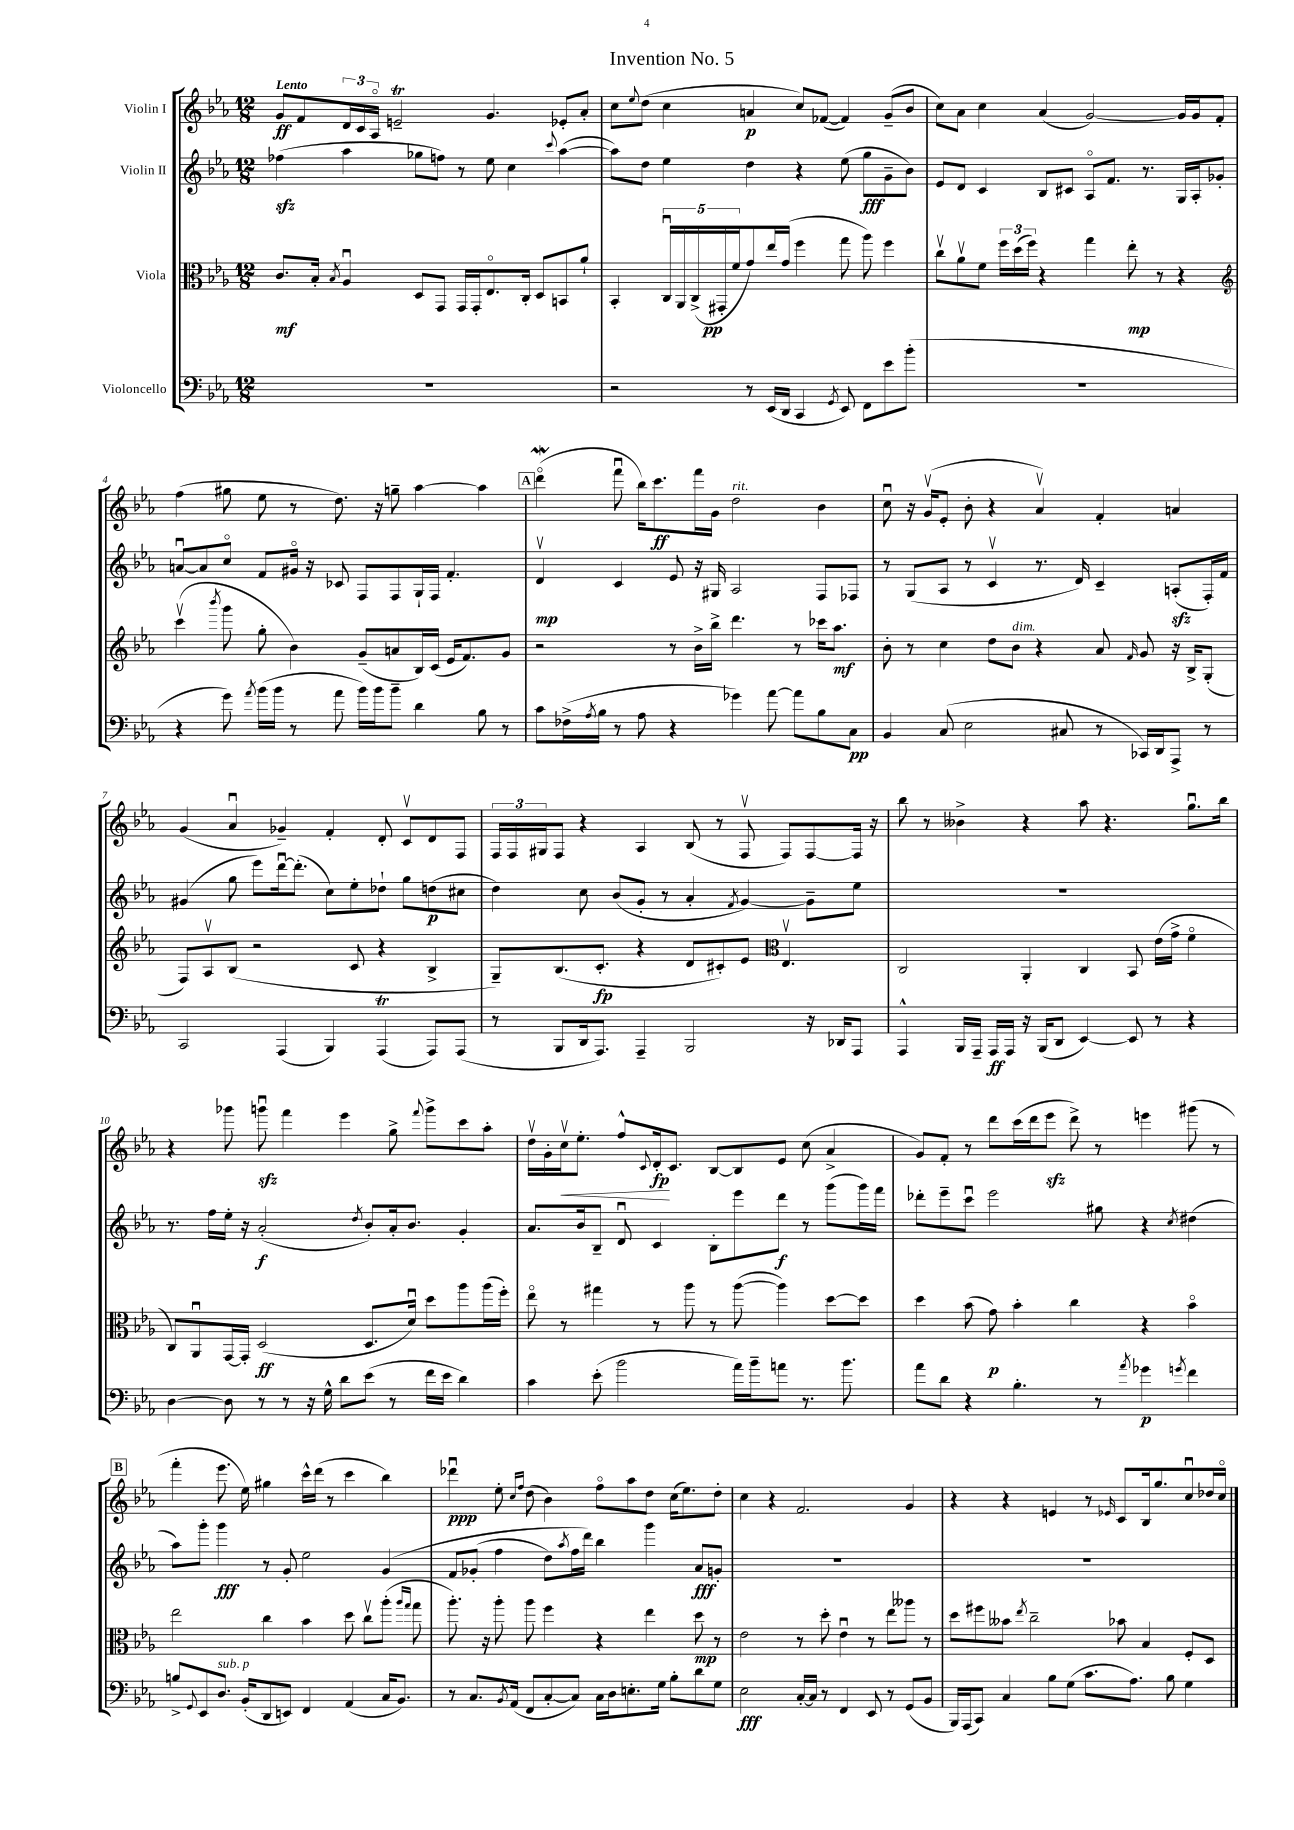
\header { title = "Invention No. 5" }
<<
\new StaffGroup <<
\new Staff = "s0" \with { instrumentName = "Violin I" } {
    \clef treble \key ees \major \numericTimeSignature \time 12/8 \tempo "Lento"
    g'8\ff f'8 \tuplet 3/2 { d'16 c'16 aes16\flageolet } e'2--\trill g'4. ees'8-. aes'8-. |
    c''8 \appoggiatura { ees''8 } d''8( c''4 a'4\p c''8) fes'8~( fes'4) g'8--( bes'8 |
    c''8) aes'8 c''4 aes'4( g'2~) g'16 g'16 f'8-. |
    f''4( gis''8 ees''8 r8 d''8.) r16 g''8-- aes''4~ aes''4 |
    \mark \markup { \box "A" } d'''4\flageolet\mordent( f'''8\downbow bes''16) c'''8.\ff f'''16 g'16 d''2^\markup { \italic "rit." } bes'4 |
    c''8\downbow r16 g'16\upbow( ees'8-. bes'8-. r4 aes'4\upbow) f'4-. a'4 |
    g'4( aes'4\downbow ges'4--) f'4-. d'8-. c'8\upbow d'8 f8 |
    \tuplet 3/2 { f16 f16 gis16 } f8 r4 aes4 bes8( r8 f8\upbow f8) f8~ f16 r16 |
    bes''8 r8 beses'4-> r4 aes''8 r4. g''8.\downbow bes''16 |
    r4 ges'''8 g'''8\downbow\sfz f'''4 ees'''4 g''8-> \appoggiatura { f'''8 } g'''8-> c'''8 aes''8-. |
    d''16\upbow g'16-. c''16\upbow\< ees''8.-. f''8-^ \appoggiatura { c'8 } d'16-.\fp\! c'8. bes8~ bes8 ees'8 c''8( aes'4-> |
    g'8) f'8-. r8 d'''8 c'''16( d'''16 ees'''8\sfz d'''8->) r8 e'''4 gis'''8( r8 |
    \mark \markup { \box "B" } f'''4-. ees'''8. ees''16) gis''4 c'''16-^ d'''16( r8 c'''4 bes''4) |
    des'''4\downbow\ppp ees''8-. \grace { c''16 f''16 } d''8( bes'4) f''8\flageolet aes''8 d''8 c''16( ees''8.) d''8-. |
    c''4 r4 f'2. g'4 |
    r4 r4 e'4 r8 \grace { ees'16 } c'8 bes16 g''8. c''8\downbow des''16 c''16\flageolet \bar "|." |
}
\new Staff = "s1" \with { instrumentName = "Violin II" } {
    \clef treble \key ees \major \numericTimeSignature \time 12/8
    fes''4\sfz( aes''4 ges''8 f''8) r8 ees''8 c''4 \appoggiatura { c'''8 } aes''4~( |
    aes''8) d''8 ees''4 d''4 r4 ees''8( g''8\fff g'8-- bes'8) |
    ees'8 d'8 c'4 bes8 cis'8 aes8\flageolet f'8. r8. g16 aes16-. ges'8-. |
    a'8~\downbow a'8 c''8\flageolet f'8 gis'16\flageolet r16 ces'8 f8 f8 g16-! f16 f'4.-. |
    \mark \markup { \box "A" } d'4\upbow\mp c'4 ees'8 r16 gis16 aes2 f8 fes8 |
    r8 g8( aes8 r8 c'4\upbow r8. d'16) c'4-- a8-.\sfz( f16-.) f'16 |
    gis'4( g''8 ees'''8) d'''16~\downbow d'''8.-.( c''8) ees''8-. des''8-! g''8 d''8\p( cis''8 |
    d''4) c''8 bes'8( g'8-. r8 aes'4-. \acciaccatura { f'8 } g'4~) g'8-- ees''8 |
    R1. |
    r8. f''16 ees''16-. r16 aes'2-.\f( \acciaccatura { d''8 } bes'8-.) aes'16-. bes'8. g'4-. |
    aes'8. bes'16 bes8-- d'8\downbow c'4 bes8-. ees'''8 d'''8\f r8 g'''8( g'''16) f'''16 |
    des'''8-. ees'''8-- c'''8\downbow ees'''2 gis''8 r4 \acciaccatura { c''8 } dis''4( |
    \mark \markup { \box "B" } aes''8) g'''8-. g'''4\fff r8 g'8-. ees''2 g'4\( |
    f'8 ges'8-.( f''4 d''8) \acciaccatura { aes''8 } f''16 d'''16\) bes''4 g'''4 aes'8\fff g'8-. |
    R1. |
    R1. \bar "|." |
}
\new Staff = "s2" \with { instrumentName = "Viola" } {
    \clef alto \key ees \major \numericTimeSignature \time 12/8
    c'8.\mf bes16-. \acciaccatura { bes8 } aes4\downbow d8 g,8 g,16 g,16-. ees8.\flageolet c16-. d8 b,8 aes'8-! |
    bes,4-. \tuplet 5/4 { c16\downbow aes,16 c16->( gis,16-.\pp f'16 } g'8) ees''16 g'16( f''4 g''8 aes''8) f''4 |
    c''8\upbow aes'8\upbow f'8 \tuplet 3/2 { f''16 d''16( f''16) } r4 g''4 ees''8-.\mp r8 r4 |
    \clef treble c'''4\upbow( \acciaccatura { bes'''8 } g'''8 g''8-. bes'4) g'8--( a'8 bes16) c'16( ees'16 f'8.) g'8 |
    \mark \markup { \box "A" } r2 r8 bes'16-> bes''16-> d'''4. r8 ces'''16 aes''8.\mf |
    bes'8-. r8 c''4 d''8 bes'8^\markup { \italic "dim." } r4 aes'8 \grace { f'16 } g'8 r16 bes16-> g8-.( |
    f8) aes8\upbow bes8( r2 c'8 r4 bes4-> |
    g8--) bes8.( c'8.-.\fp r4 d'8 cis'8-.) ees'8 \clef alto ees4.\upbow |
    c2 aes,4-. c4 bes,8 ees'16( g'16-> f'4\flageolet |
    c8) aes,8\downbow g,16~ g,16-. d2\ff( d8. d'16\downbow) d''8 aes''8 aes''16( f''16-.) |
    ees''8\flageolet r8 gis''4 r8 aes''8 r8 aes''8~( aes''4) d''8~ d''8 |
    d''4 bes'8( g'8\p) bes'4-. c''4 r4 bes'4\flageolet |
    \mark \markup { \box "B" } ees''2 c''4 bes'4 d''8 c''8\upbow aes''8-.( \grace { aes''16 g''16 } g''8 |
    aes''8.-.) r16 aes''8-. aes''8 f''4 r4 ees''4 d''8\mp r8 |
    ees'2 r8 d''8-. ees'4\downbow r8 ees''8 aeses''8 r8 |
    d''8 fis''8 beses'8 \acciaccatura { ees''8 } c''2-- bes'8 bes4 f8-. d8 \bar "|." |
}
\new Staff = "s3" \with { instrumentName = "Violoncello" } {
    \clef bass \key ees \major \numericTimeSignature \time 12/8
    R1. |
    r2 r8 ees,16( d,16 c,4 \acciaccatura { g,8 } ees,8) f,8 ees'8 bes'8-.( |
    R1. |
    r4 g'8) \acciaccatura { aes'8 } bes'16( bes'16 r8 aes'8 bes'16) bes'16 bes'8-- d'4 bes8 r8 |
    \mark \markup { \box "A" } c'8 fes16->( \acciaccatura { aes8 } bes16 r8 aes8 r4 ges'4) aes'8~ aes'8 bes8 c8\pp |
    bes,4 c8( ees2 cis8 r8 ces,16) d,16 aes,,8-> r8 |
    c,2 aes,,4( bes,,4) aes,,4\trill( aes,,8) aes,,8( |
    r8 bes,,8 d,16 aes,,8.) aes,,4-- bes,,2 r16 des,16 aes,,8 |
    aes,,4-^ bes,,16 aes,,16-- aes,,16\ff aes,,16 r16 bes,,16( d,8 ees,4~) ees,8 r8 r4 |
    d4~ d8 r8 r8 r16 g16-^ d'8 ees'8( r8 f'16 ees'16 d'4) |
    c'4 ees'8-.( bes'2 aes'16) bes'16-- a'8 r8. bes'8. |
    aes'8 d'8 r4 bes4.-. r8 \acciaccatura { aes'8 } ges'4\p \acciaccatura { g'8 } f'4 |
    \mark \markup { \box "B" } b8-> \appoggiatura { g,8 } ees,8 d8.^\markup { \italic "sub. p" } bes,16-.( d,8 e,8) f,4 aes,4( c16 bes,8.) |
    r8 c8. \acciaccatura { bes,8 } aes,16( f,8 c8~-. c8) c16 d16 e8.-. g16 bes8-. d'8 g8 |
    ees2\fff c16~-. c16 r8 f,4 ees,8 r8 g,8( bes,8 |
    bes,,16) aes,,16( c,8) c4 bes8 g8( c'8. aes8.) bes8 g4 \bar "|." |
}
>>
>>
